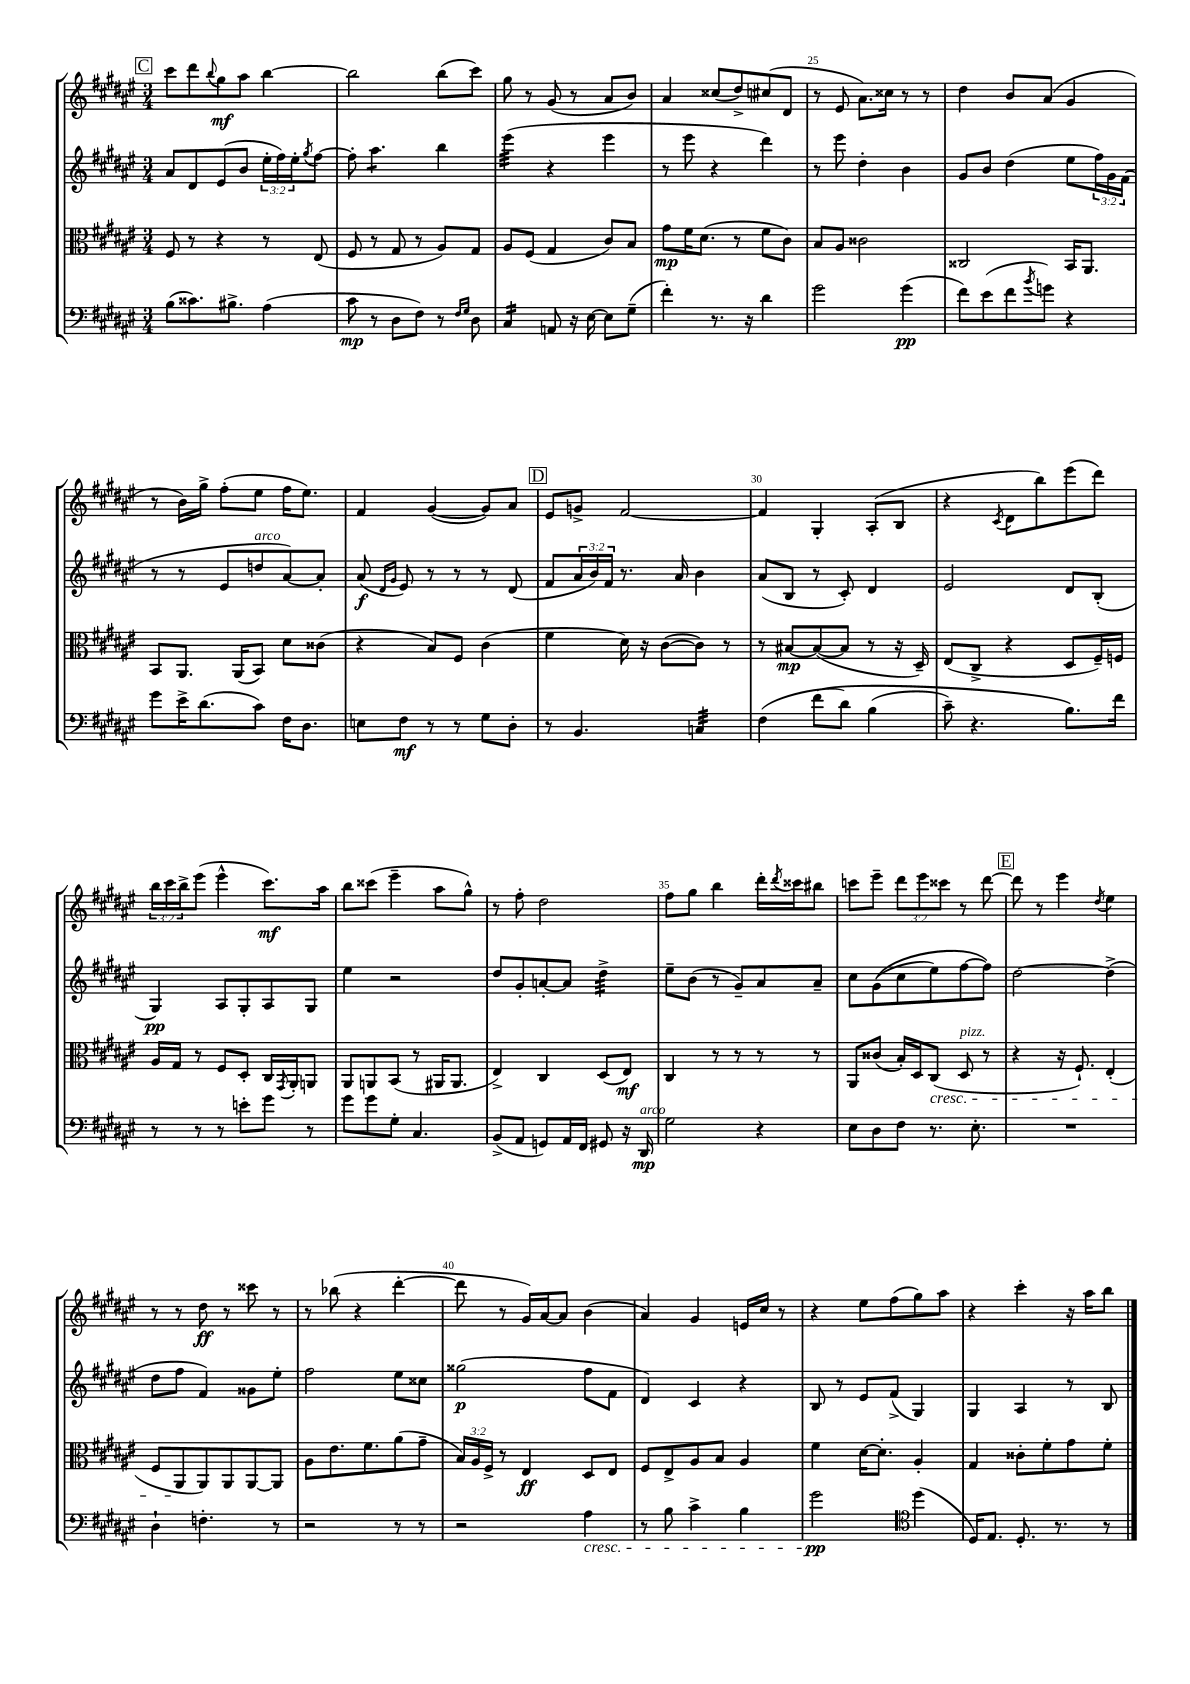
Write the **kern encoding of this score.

**kern	**kern	**kern	**kern
*staff4	*staff3	*staff2	*staff1
*clefF4	*clefC3	*clefG2	*clefG2
*k[f#c#g#d#a#e#]	*k[f#c#g#d#a#e#]	*k[f#c#g#d#a#e#]	*k[f#c#g#d#a#e#]
*M3/4	*M3/4	*M3/4	*M3/4
(8B	8F#	8a#	8ccc#
8.c##)	8r	8d#	8ddd#
.	.	.	8qqbb
.	4r	(8e#	8gg#
8.B#^	.	.	.
.	.	8b	8aa#
(4A#	8r	24ee#'	[4bb
.	.	24ff#)	.
.	.	24ee#'	.
.	.	8qgg#	.
.	(8E#	[8ff#	.
=	=	=	=
8c#	8F#	8ff#']	2bb]
8r	8r	4.aa#	.
8D#	8G#	.	.
8F#)	8r	.	.
8r	8A#)	4bb	(8bb
16qqF#	.	.	.
16qqG#	.	.	.
8D#	8G#	.	8ccc#)
=	=	=	=
4C#	8A#	(4eee#	8gg#
.	(8F#	.	8r
8AA	4G#	4r	(8g#
16r	.	.	8r
[16E#	.	.	.
8E#]	8c#)	4eee#	8a#
(8G#~	8B	.	8b)
=	=	=	=
4f#')	8g#	8r	4a#
.	16f#	8eee#	.
.	(8.d#	.	.
8.r	.	4r	(8cc##
.	8r	.	8dd#^)
16r	.	.	.
4d#	8f#	4ddd#)	(8cc#
.	8c#)	.	8d#
=	=	=	=
2g#	8B	8r	8r
.	8A#	8eee#	8e#
.	2c##	4dd#'	8.a#)
.	.	.	16cc##
(4g#	.	4b	8r
.	.	.	8r
=	=	=	=
8f#)	2C##	8g#	4dd#
(8e#	.	8b	.
8f#	.	(4dd#	8b
8qb	.	.	.
8g)	.	.	(8a#
4r	16BB	8ee#	4g#
.	8.AA#	.	.
.	.	24ff#)	.
.	.	24g#	.
.	.	(24f#	.
=	=	=	=
8g#	8BB	8r	8r
16e#^	8.AA#	8r	16b)
(8.d#	.	.	16gg#^
.	.	8e#	(8ff#'
.	(16AA#	.	.
8c#)	8BB)	8dd	8ee#
16F#	8d#	[8a#)	16ff#
8.D#	.	.	8.ee#)
.	(8c##	8a#']	.
=	=	=	=
8E	4r	(8a#	4f#
.	.	16qqd#	.
.	.	16qqg#	.
8F#	.	8e#)	.
8r	8B)	8r	([4g#
8r	8F#	8r	.
8G#	(4c#	8r	8g#])
8D#'	.	(8d#	8a#
=	=	=	=
8r	4f#	8f#	8e#
4.BB	.	24a#	8g^
.	.	24b)	.
.	.	24f#	.
.	16d#)	8.r	[2f#
.	16r	.	.
.	([8c#	.	.
.	.	16a#	.
4C	8c#])	4b	.
.	8r	.	.
=	=	=	=
(4F#	8r	(8a#	4f#]
.	[8B#	8B	.
&(8f#	(8B#_	8r	4G#'
8d#)	8B#]	8c#')	.
(4B	8r	4d#	(8A#'
.	16r	.	8B
.	16D#~)	.	.
=	=	=	=
8c#~)	(8E#	2e#	4r
4.r	8C#^	.	.
.	.	.	8qc#
.	4r	.	8d#
.	.	.	8bb)
8.B&)	8D#	8d#	(8eee#
.	16F#~)	(8B'	8ddd#)
16f#	16F	.	.
=	=	=	=
8r	16A#	4G#)	24bb
.	.	.	24ccc#
.	16G#	.	.
.	.	.	24bb^
8r	8r	.	(8eee#
8r	8F#	8A#	4eee#^^
8e'	8D#'	8G#'	.
8g#	16C#	8A#	8.ccc#)
.	8qGG#	.	.
.	16AA#'	.	.
8r	8AA	8G#	.
.	.	.	16aa#
=	=	=	=
8g#	8AA#	4ee#	8bb
8g#	8AA	.	(8ccc##
8G#'	(8BB	2r	4eee#~
4.C#	8r	.	.
.	16AA#	.	8aa#
.	8.AA#	.	.
.	.	.	8gg#^^)
=	=	=	=
(8BB^	4E#^)	8dd#	8r
8AA#	.	8g#'	8ff#'
8GG)	4C#	[8a'	2dd#
16AA#	.	8a]	.
16FF#	.	.	.
8GG#	(8D#	4dd#^	.
16r	8E#)	.	.
16DD#	.	.	.
=	=	=	=
2G#	4C#	8ee#~	8ff#
.	.	(8b	8gg#
.	8r	8r	4bb
.	8r	8g#~)	.
4r	8r	8a#	16ddd#'
.	.	.	8qddd#
.	.	.	16ccc##
.	8r	8a#~	8bb#
=	=	=	=
8E#	8AA#	8cc#	8ccc
8D#	(8c##	&((8g#	8eee#~
8F#	16B')	8cc#	12ddd#
.	16D#	.	.
.	.	.	12eee#
8.r	(8C#	8ee#)	.
.	.	.	12ccc##
.	8D#	[8ff#	8r
8.E#'	.	.	.
.	8r	8ff#]&)	[8ddd#
=	=	=	=
2.r	4r	[2dd#	8ddd#]
.	.	.	8r
.	16r	.	4eee#
.	8.F#`)	.	.
.	.	.	8qdd#
.	(4E#'	(4dd#^]	4ee#
=	=	=	=
4D#`	8F#	8dd#	8r
.	8AA#	8ff#	8r
4.F'	8AA#)	4f#)	8dd#
.	8AA#	.	8r
.	[8AA#	8g##	8ccc##
8r	8AA#]	8ee#'	8r
=	=	=	=
2r	8A#	2ff#	8r
.	8.e#	.	(8bb-
.	.	.	4r
.	8.f#	.	.
8r	(8a#	8ee#	[4ddd#'
8r	8g#~	8cc##	.
=	=	=	=
2r	24B)	(2gg##	8ddd#]
.	24A#	.	.
.	24F#^	.	.
.	8r	.	8r
.	4E#	.	16g#)
.	.	.	[16a#
.	.	.	8a#]
4A#	8D#	8ff#	(4b
.	8E#	8f#	.
=	=	=	=
8r	8F#	4d#)	4a#)
8B	8E#^	.	.
4c#^	8A#	4c#	4g#
.	8B	.	.
4B	4A#	4r	16e
.	.	.	16cc#
.	.	.	8r
=	=	=	=
2g#	4f#	8B	4r
.	.	8r	.
.	[16d#	8e#	8ee#
.	8.d#']	.	.
.	.	(8f#^	(8ff#
*clefC4	*	*	*
(4dd#	4A#'	4G#)	8gg#)
.	.	.	8aa#
=	=	=	=
16D#)	4G#	4G#	4r
8.E#	.	.	.
8.D#'	8c##'	4A#	4ccc#'
.	8f#'	.	.
8.r	.	.	.
.	8g#	8r	16r
.	.	.	16aa#
8r	8f#'	8B	8bb
==	==	==	==
*-	*-	*-	*-
